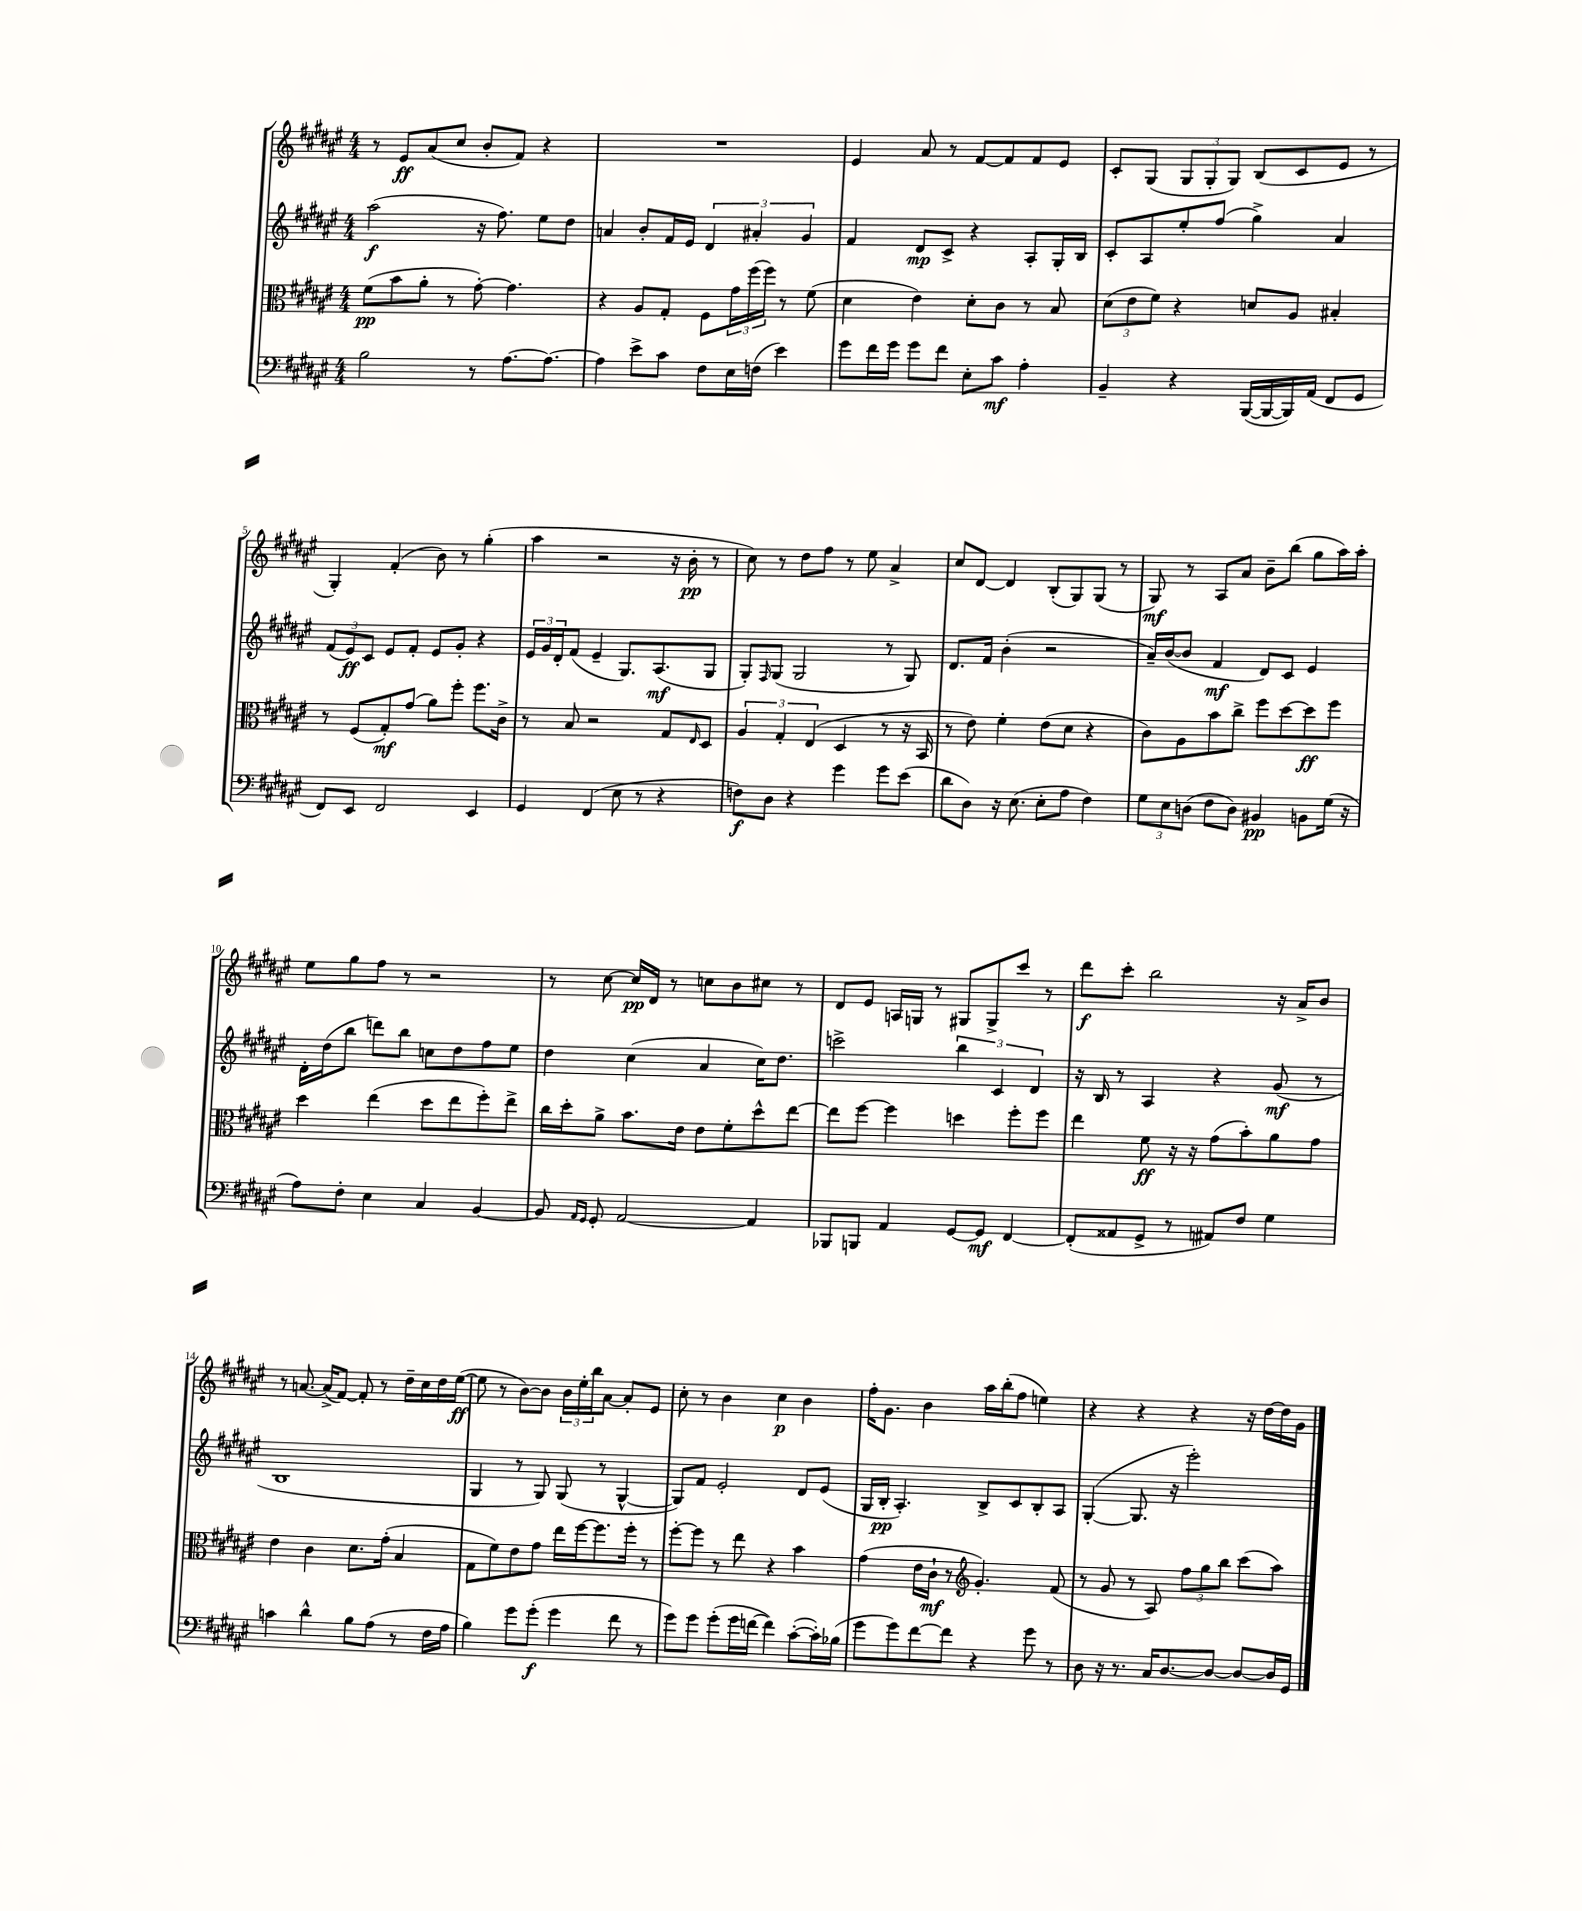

**kern	**kern	**kern	**kern
*staff4	*staff3	*staff2	*staff1
*clefF4	*clefC3	*clefG2	*clefG2
*k[f#c#g#d#a#e#]	*k[f#c#g#d#a#e#]	*k[f#c#g#d#a#e#]	*k[f#c#g#d#a#e#]
*M4/4	*M4/4	*M4/4	*M4/4
2B	(8f#	(2aa#	8r
.	8b	.	8e#
.	8a#'	.	(8a#
.	8r	.	8cc#
8r	[8g#')	16r	8b'
.	.	8.ff#)	.
[8.A#	4.g#]	.	8f#)
.	.	8ee#	4r
8.A#_	.	.	.
.	.	8dd#	.
=	=	=	=
4A#]	4r	4a	1r
8e#^	8A#	8b'	.
8c#	8G#'	16f#	.
.	.	16e#	.
8F#	8F#	6d#	.
16E#	24g#	.	.
.	(24ff#	6a#'	.
(16F	.	.	.
.	24ff#)	.	.
4e#)	8r	.	.
.	.	6g#	.
.	(8f#	.	.
=	=	=	=
8g#	4d#	4f#	4e#
16f#	.	.	.
16g#	.	.	.
8g#	4e#)	8d#	8a#
8f#	.	8c#^	8r
8E#'	8d#'	4r	[8f#
8c#	8c#	.	8f#]
4A#'	8r	8A#'	8f#
.	8B	16G#'	8e#
.	.	16B	.
=	=	=	=
4BB~	(12d#	8c#'	8c#'
.	12e#	.	.
.	.	8A#	(8G#
.	12f#)	.	.
4r	4r	8ee#'	12G#
.	.	.	12G#'
.	.	(8ff#	.
.	.	.	12G#)
([16BBB	8d	4gg#^)	(8B
16BBB_	.	.	.
16BBB])	8A#	.	8c#
(16AA#	.	.	.
8FF#	4B#'	4a#	8e#
8GG#	.	.	8r
=	=	=	=
8FF#)	8r	(12f#	4G#')
.	.	12e#)	.
8EE#	(8F#	.	.
.	.	12c#	.
2FF#	8G#')	8e#	(4f#'
.	(8g#	8f#'	.
.	8a#)	8e#	8b)
.	8ff#'	8g#'	8r
4EE#	8.ff#	4r	(4gg#'
.	16c#^	.	.
=	=	=	=
4GG#	8r	24e#	4aa#
.	.	24g#	.
.	.	24d#'	.
.	8B	(8f#	.
(4FF#	2r	4e#~	2r
8E#	.	8.G#)	.
8r	.	.	.
.	.	(8.A#	.
4r	8G#	.	16r
.	.	.	16b'
.	16qqE#	.	.
.	8D#	8G#	8r
=	=	=	=
8F)	6A#	8G#')	8cc#)
.	.	16qqF#	.
8D#	.	(8G#	8r
.	6G#'	.	.
4r	.	2G#	8dd#
.	(6E#	.	.
.	.	.	8ff#
4g#	4D#	.	8r
.	.	.	8ee#
8g#	8r	8r	4a#^
(8e#	16r	8G#)	.
.	16BB	.	.
=	=	=	=
8d#	8r	8.d#	8cc#
8D#)	8e#)	.	[8d#
.	.	16f#	.
16r	4f#'	(4b'	4d#]
(8.E#	.	.	.
8E#'	(8e#	2r	(8B'
8A#	8d#	.	8G#)
4F#)	4r	.	(8G#
.	.	.	8r
=	=	=	=
12G#	8c#)	16a#~)	8G#)
.	.	([16b	.
12E#	.	.	.
.	8A#	8b]	8r
(12D	.	.	.
8F#	8b	4f#	8A#
8D)	8cc#^	.	8a#
4BB#	8ff#	8d#)	8b~
.	[8dd#	8c#	(8bb
8BB	8dd#]	4e#	8gg#
(16G#	8ff#	.	16aa#)
16r	.	.	16aa#'
=	=	=	=
8A#)	4dd#	16d#'	8ee#
.	.	(16dd#	.
8F#'	.	8bb	8gg#
4E#	(4ee#	8ddd)	8ff#
.	.	8bb	8r
4C#	8dd#	8cc	2r
.	8ee#	8dd#	.
[4BB	8ff#')	8ff#	.
.	8ee#^	8ee#	.
=	=	=	=
8BB]	16cc#	4dd#	8r
.	16dd#'	.	.
16qqAA#	.	.	.
16qqGG#	.	.	.
8GG#'	8a#^	.	[8cc#
[2AA#	8.b	(4cc#	16cc#]
.	.	.	16d#
.	.	.	8r
.	16e#	.	.
.	8e#	4a#	8cc
.	8f#'	.	8b
4AA#]	8dd#^^	16cc#)	8cc#
.	.	8.dd#	.
.	[8ee#	.	8r
=	=	=	=
8BBB-	8ee#]	2ccc^	8d#
8BBB	[8ff#	.	8e#
4AA#	4ff#]	.	16A
.	.	.	16G
.	.	.	8r
[8GG#	4dd	6bb	8G#
8GG#]	.	.	8G#^
.	.	6c#	.
[4FF#	8ff#'	.	8ccc#
.	.	6d#	.
.	8ff#	.	8r
=	=	=	=
(8FF#']	4ee#	16r	8ddd#
.	.	16B	.
8AA##	.	8r	8ccc#'
8GG#^	8f#	4A#	2bb
8r	16r	.	.
.	16r	.	.
8AA#)	(8g#	4r	.
8F#	8b')	.	.
4G#	8a#	(8g#	16r
.	.	.	16a#^
.	8g#	8r	8b
=	=	=	=
4c	4e#	1B	8r
.	.	.	[8.a
4d#^^	4c#	.	.
.	.	.	(16a^]
.	.	.	[8f#)
8B	8.d#	.	8f#']
(8A#	.	.	8r
.	(16g#'	.	.
8r	4B	.	16dd#~
.	.	.	16cc#
16F#	.	.	16dd#
16A#	.	.	([16ee#
=	=	=	=
4B)	8G#	4G#	8ee#]
.	8f#)	.	8r
8g#	8e#	8r	[8b)
(8g#'	8g#	8G#)	8b]
4g#	16ee#	(8G#	24b
.	.	.	24ee#'
.	[16ff#	.	.
.	.	.	24bb
.	8.ff#]	8r	[8a#
8f#	.	[4G#^^	8a#']
.	16ff#'	.	.
8r	8r	.	8e#
=	=	=	=
8g#)	[8ff#'	8G#])	8cc#'
8g#	8ff#]	8f#	8r
(8g#'	8r	2e#'	4b
16g#	8ee#	.	.
[16f	.	.	.
4f])	4r	.	4cc#
([8c#'	4b	8d#	4b
16c#'])	.	(8e#	.
(16B-	.	.	.
=	=	=	=
8g#	(4g#	16G#	16ff#'
.	.	16B'	8.g#
8g#)	.	4.A#')	.
[8f#	16e#	.	4b
.	16c#`	.	.
8f#]	8r	.	.
*	*clefG2	*	*
4r	4.g#')	8B^	16aa#
.	.	.	(16bb'
.	.	8c#	8ff#
8g#	.	8B'	4ee)
8r	(8f#	8A#	.
=	=	=	=
8D#	8r	([4G#'	4r
16r	8g#	.	.
8.r	.	.	.
.	8r	8.G#]	4r
16C#	8A#)	.	.
[8.D#	.	16r	.
.	12ff#	2eee#')	4r
.	12gg#	.	.
8D#_	.	.	.
.	12bb	.	.
8D#_	(8ccc#	.	16r
.	.	.	[16dd#
16D#]	8aa#)	.	16dd#]
16GG#	.	.	16g#
==	==	==	==
*-	*-	*-	*-
